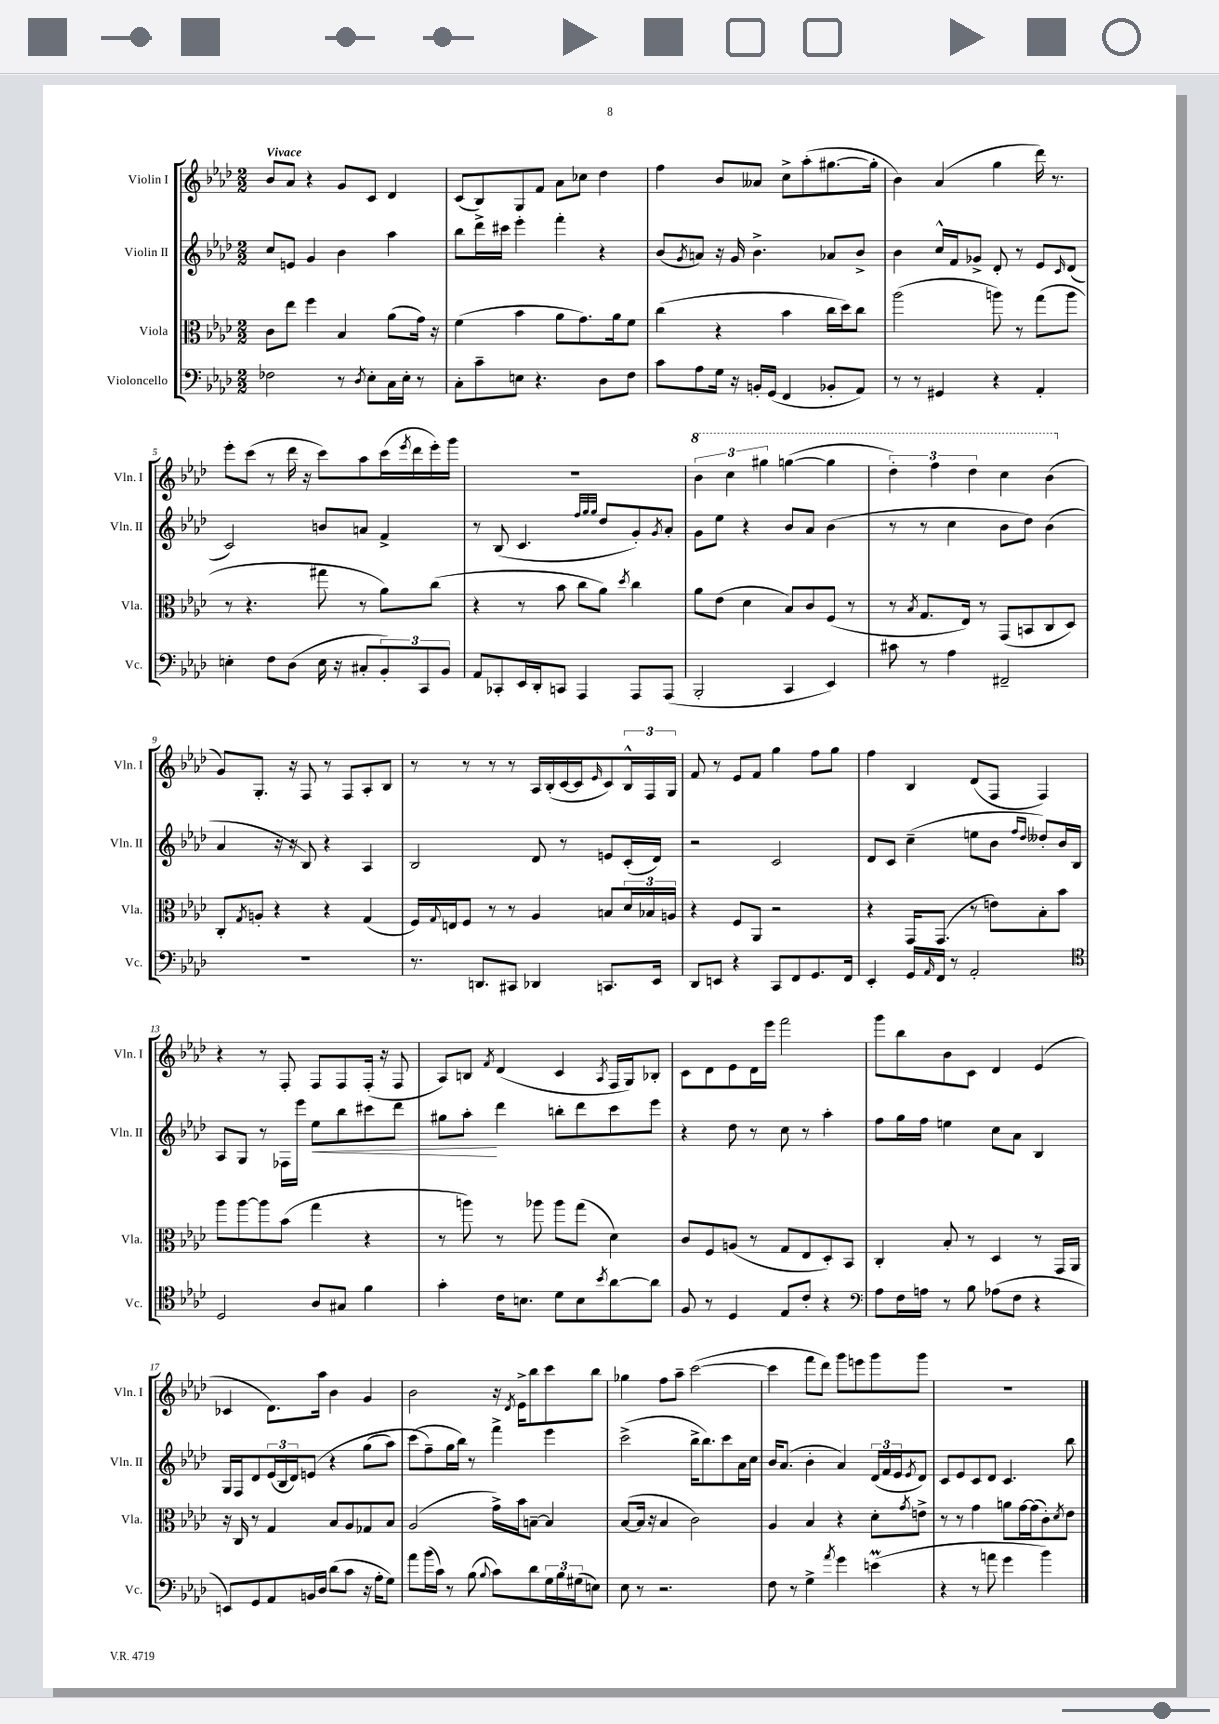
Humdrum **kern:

**kern	**kern	**kern	**kern
*staff4	*staff3	*staff2	*staff1
*clefF4	*clefC3	*clefG2	*clefG2
*k[b-e-a-d-]	*k[b-e-a-d-]	*k[b-e-a-d-]	*k[b-e-a-d-]
*M2/2	*M2/2	*M2/2	*M2/2
2F-	8c	8cc	8b-
.	8ee-	8e	8a-
.	4ff	4g	4r
8r	4B-	4b-	8g
8qD-	.	.	.
8E-'	.	.	8c
16C	(8a-	4aa-	4d-
16E-'	.	.	.
8r	16g)	.	.
.	16r	.	.
=	=	=	=
8C'	(4f	8bb-	(8c
8c~	.	16ddd-^	8B-)
.	.	16ccc#	.
8E	4b-	4eee-'	8G
4.r	.	.	8f
.	8a-	4fff'	8a-
.	8.g)	.	8cc-
8D-	.	4r	4dd-
.	16a-	.	.
8F	8f	.	.
=	=	=	=
8c	(4cc	(8b-	4ff
.	.	8qg	.
8A-	.	8a)	.
16G	4r	16r	8b-
16r	.	16g	.
16BB'	.	4.b-^	8a--
(16GG	.	.	.
4FF	4b-	.	8cc^
.	.	.	(8aa-'
8BB-'	16cc	8a-	[8.gg#
.	16dd-)	.	.
8AA-)	8cc	8b-^	.
.	.	.	16gg#']
=	=	=	=
8r	(2aa-	4b-	4b-)
8r	.	.	.
4GG#	.	16cc^^	(4a-
.	.	16f	.
.	.	8g-^	.
4r	8aa)	8d-'	4gg
.	8r	8r	.
4AA-'	(8gg	8e-	16ddd-)
.	.	.	8.r
.	.	16qqc	.
.	8aa	(8d-	.
=	=	=	=
4E'	8r	2c)	8eee-'
.	4.r	.	(8ccc
8F	.	.	8r
(8D-	.	.	16ddd-
.	.	.	16r
16E	8gg#	8b	8ccc)
16r	.	.	.
8C#'	8r	8a	8aa-
12BB-')	8a-)	4f^	(16ccc
.	.	.	8qeee-
.	.	.	16ddd-
12CC	.	.	.
.	(8cc	.	16eee-')
12BB-	.	.	.
.	.	.	16ggg
=	=	=	=
8AA-	4r	8r	1r
8CC-'	.	(8B-	.
16EE-	8r	4.c	.
16DD-'	.	.	.
8CC	8b-	.	.
4AAA-	8cc	.	.
.	.	32qqff	.
.	.	32qqgg	.
.	.	32qqgg	.
.	8a-)	8dd-	.
.	8qdd-	.	.
8AAA-	4cc	8g')	.
.	.	8qg	.
(8AAA-	.	8a-'	.
=	=	=	=
2BBB-'	8a-	8g	6bb-
.	(8e-	8ee-	.
.	.	.	6ccc
.	4d-	4r	.
.	.	.	6ggg#
4CC	8B-)	8b-	([4ggg
.	8c	8a-	.
4EE-)	(8F	(4b-	4ggg]
.	8r	.	.
=	=	=	=
8c#	8r	8r	6ddd-')
.	8qB-	.	.
8r	8.G	8r	.
.	.	.	6fff
4A-	.	4cc	.
.	16E-)	.	.
.	.	.	6ddd-
.	8r	.	.
2FF#~	(8GG	8b-	4ccc
.	8BB	8dd-)	.
.	8C	(4b-	(4bb-
.	8D-)	.	.
=	=	=	=
1r	8C'	4a-	8g)
.	8qG	.	.
.	8A'	.	8.G'
.	4r	16r	.
.	.	16r	16r
.	.	8B-)	8F
.	4r	4r	8r
.	.	.	8F
.	(4G	4A-	8A-'
.	.	.	8B-
=	=	=	=
8.r	16F)	2B-	8r
.	8qqG	.	.
.	16E	.	.
.	8F	.	8r
8.DD	.	.	.
.	8r	.	8r
8CC#	8r	.	8r
4DD-	4A-	8d-	16A-
.	.	.	(16B-'
.	.	8r	[16c
.	.	.	16c]
.	.	.	16qqe-
8.CC	8B	8e	8c)
.	24d-	(16c'	24B-^^
.	24B-	.	24F
16EE-	.	16d-)	.
.	24A	.	24G
=	=	=	=
8DD-	4r	2r	8f
8EE	.	.	8r
4r	8F	.	8e-
.	8AA-	.	8f
8CC	2r	2c	4gg
8FF	.	.	.
8.GG	.	.	8ff
.	.	.	8gg
16FF	.	.	.
=	=	=	=
4EE-'	4r	8d-	4ff
.	.	8c	.
16GG	16GG	(4cc~	4B-
16qqAA-	.	.	.
16FF	(8.GG	.	.
8r	.	.	.
2AA-'	8r	8ee	(8d-
.	8e)	8b-	8F
.	.	16qqff	.
.	.	16qqdd-	.
.	8B-'	8dd--')	4F)
.	8b-	16b-	.
.	.	16B-	.
=	=	=	=
*clefC4	*	*	*
2D-	8aa-	8A-	4r
.	[8aa-	8G	.
.	8aa-]	8r	8r
.	(8b-	16F-	8F'
.	.	16eee-	.
8A-	4gg	8ee-	8F
8G#	.	8bb-	8F
4f	4r	8ccc#	(16F'
.	.	.	16r
.	.	8ddd-	8F
=	=	=	=
4g'	8r	8gg#	8A-)
.	8aa)	8aa-'	8B
.	.	.	8qf
16c	8r	4ddd-	(4d-
8.B	.	.	.
.	8aa-	.	.
8d-	8aa-	8bb'	4c
8B	(8gg	8ddd-	.
8qb-	.	.	8qA-
[8a-	4d-)	8ccc	16F
.	.	.	16G)
8a-]	.	8eee-	8B-'
=	=	=	=
8F	8c	4r	8c
8r	8F	.	8d-
4D-	(8A	8dd-	8e-
.	8r	8r	16d-
.	.	.	16eee-
8E-	8G	8cc	2fff
8c'	8E-	8r	.
4r	8D-')	4aa-'	.
.	8BB-	.	.
=	=	=	=
*clefF4	*	*	*
8A-	4C'	8ff	8ggg
16F	.	16gg	8bb-
16A	.	16ff	.
8r	8B-'	4ee	8b-
8B-	8r	.	8c
(8A-	4D-	8cc	4d-
8F	.	8a-	.
4r	8r	4B-	(4e-
.	16GG	.	.
.	16AA-	.	.
=	=	=	=
8EE)	16r	16G	4c-
.	16C	16F	.
8GG	8r	8d-	.
8AA-	4G	(24e-	8.d-)
.	.	24B-	.
.	.	24d-)	.
16BB	.	&(8e	.
16D-	.	.	16aa-
(8d-	8B-	4r	4b-
8c	8A-	.	.
16r	8G-	(8gg	4g
16A-'	.	.	.
8G)	8B-	8aa-)	.
=	=	=	=
8a-	(2A-	(8ccc	2b-
(16b-	.	8ff~&)	.
16c)	.	.	.
8r	.	16gg	.
.	.	16bb-)	.
(8B-	.	8r	.
8qqB-	.	.	.
8c)	16g^)	4fff^	16r
.	.	.	8qd-
.	16b-	.	16e-^
8d-	[8B~	.	8bb-
24G	4B]	4eee-	8ccc
24B-	.	.	.
(24G#	.	.	.
8E)	.	.	8bb-
=	=	=	=
8E-	([8B-	(2ccc^	4gg-
8r	16B-]	.	.
.	16r	.	.
2.r	4B-	.	8ff
.	.	.	8aa-~
.	2c)	16bb-^	([2ccc
.	.	8.bb-)	.
.	.	8ccc	.
.	.	16a-	.
.	.	16cc	.
=	=	=	=
8F	4A-	16b-	4ccc]
.	.	(8.a-	.
8r	.	.	.
4G^	4B-	4b-'	8fff
.	.	.	8ddd-)
8qa-	.	.	.
4g	4r	4a-)	8ggg
.	.	.	8eee
(4e	8d-'	(24d-	8ggg
.	.	24f	.
.	.	24e-	.
.	8qg	8qe-	.
.	8e^	8d-)	8ggg
=	=	=	=
4r	8r	8c	1r
.	8r	8e-	.
8r	4g	8c	.
8a	.	8d-	.
4g	8a	4.c	.
.	[16g	.	.
.	(16g]	.	.
4b-)	8c')	.	.
.	8qd-	.	.
.	8e-	8bb-	.
==	==	==	==
*-	*-	*-	*-
